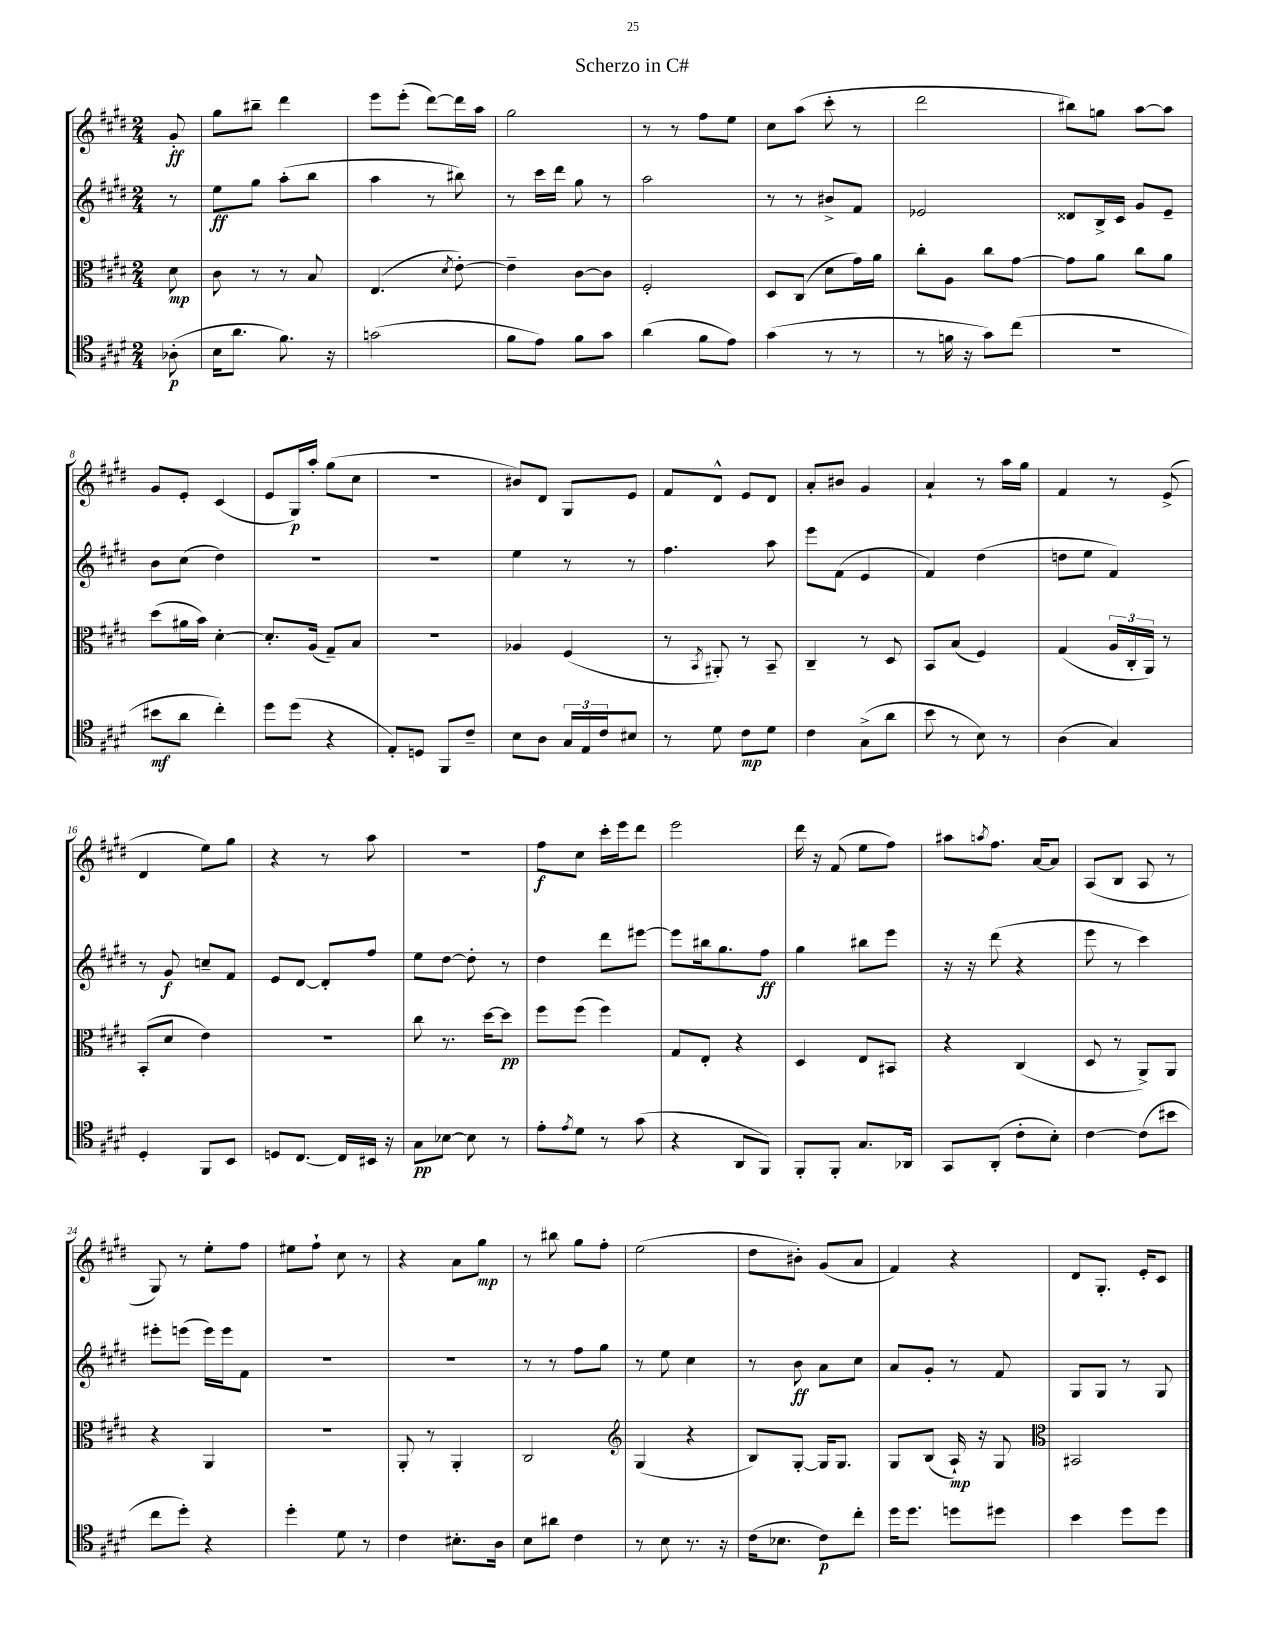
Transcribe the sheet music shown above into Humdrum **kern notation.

**kern	**dynam	**kern	**dynam	**kern	**dynam	**kern	**dynam
*part4	*part4	*part3	*part3	*part2	*part2	*part1	*part1
*staff4	*staff4	*staff3	*staff3	*staff2	*staff2	*staff1	*staff1
*clefC4	*	*clefC3	*	*clefG2	*	*clefG2	*
*k[f#c#g#d#]	*	*k[f#c#g#d#]	*	*k[f#c#g#d#]	*	*k[f#c#g#d#]	*
*M2/4	*	*M2/4	*	*M2/4	*	*M2/4	*
=	=	=	=	=	=	=	=
(8A-X'\	p	8d#\	mp	8r	.	8g#'/	ff
=1	=1	=1	=1	=1	=1	=1	=1
16B\KL	.	8c#\	.	8ee\L	ff	8gg#\L	.
8.a\J	.	.	.	.	.	.	.
.	.	8r	.	8gg#\J	.	8bb#X~\J	.
8.f#\)	.	8r	.	(8aa'\L	.	4ddd#\	.
.	.	8B/	.	8bb\J	.	.	.
16r	.	.	.	.	.	.	.
=2	=2	=2	=2	=2	=2	=2	=2
(2gn\	.	(4.E/	.	4aa\	.	8eee\L	.
.	.	.	.	.	.	(8eee'\J	.
.	.	.	.	8r	.	[8ddd#\L)	.
.	.	8qd#/	.	.	.	.	.
.	.	[8e'\)	.	8bb#X\)	.	16ddd#\L]	.
.	.	.	.	.	.	16aa\JJ	.
=3	=3	=3	=3	=3	=3	=3	=3
8f#\L	.	4e~\]	.	8r	.	2gg#\	.
8e\J)	.	.	.	16ccc#\LL	.	.	.
.	.	.	.	16ddd#\JJ	.	.	.
8f#\L	.	[8c#\L	.	8gg#\	.	.	.
8g#\J	.	8c#\J]	.	8r	.	.	.
=4	=4	=4	=4	=4	=4	=4	=4
(4a\	.	2F#'/	.	2aa\	.	8r	.
.	.	.	.	.	.	8r	.
8f#\L	.	.	.	.	.	8ff#\L	.
8e\J)	.	.	.	.	.	8ee\J	.
=5	=5	=5	=5	=5	=5	=5	=5
(4g#\	.	8D#/L	.	8r	.	8cc#\L	.
.	.	(8C#/J	.	8r	.	(8aa\J	.
8r	.	8d#\L	.	8b#X^/L	.	8ccc#'\	.
8r	.	16g#\L)	.	8f#/J	.	8r	.
.	.	16a\JJ	.	.	.	.	.
=6	=6	=6	=6	=6	=6	=6	=6
8r	.	8cc#'\L	.	2e-X/	.	2ddd#\	.
16fn\	.	8A\J	.	.	.	.	.
16r	.	.	.	.	.	.	.
8g#\L)	.	8cc#\L	.	.	.	.	.
(8cc#\J	.	[8g#\J	.	.	.	.	.
=7	=7	=7	=7	=7	=7	=7	=7
2r	.	8g#\L]	.	8d##X/L	.	8bb#X\L)	.
.	.	8a\J	.	16B^/L	.	8ggn\J	.
.	.	.	.	16c#/JJ	.	.	.
.	.	8cc#\L	.	8g#/L	.	[8aa\L	.
.	.	8a\J	.	8e~/J	.	8aa\J]	.
!!LO:LB:g=z
=8	=8	=8	=8	=8	=8	=8	=8
8b#X\L	mf	(8dd#\L	.	8b\L	.	8g#/L	.
8a\J	.	16a#X\L	.	(8cc#\J	.	8e'/J	.
.	.	16b\JJ)	.	.	.	.	.
4cc#'\)	.	[4d#'\	.	4dd#\)	.	(4c#/	.
=9	=9	=9	=9	=9	=9	=9	=9
8dd#\L	.	8.d#'/L]	.	2r	.	8e/L	.
(8dd#\J	.	.	.	.	.	16G#/L)	p
.	.	(16A/Jk	.	.	.	16aa'/JJ	.
4r	.	8G#~/L)	.	.	.	(8gg#\L	.
.	.	8B/J	.	.	.	8cc#\J	.
=10	=10	=10	=10	=10	=10	=10	=10
8E'/L)	.	2r	.	2r	.	2r	.
8Dn/J	.	.	.	.	.	.	.
8FF#/L	.	.	.	.	.	.	.
8c#~/J	.	.	.	.	.	.	.
=11	=11	=11	=11	=11	=11	=11	=11
8B\L	.	4A-X/	.	4ee\	.	8b#X/L)	.
8A\J	.	.	.	.	.	8d#/J	.
24G#/LL	.	(4F#/	.	8r	.	8G#/L	.
24E/	.	.	.	.	.	.	.
24c#/J	.	.	.	.	.	.	.
8B#X/J	.	.	.	8r	.	8e/J	.
=12	=12	=12	=12	=12	=12	=12	=12
8r	.	8r	.	4.ff#\	.	8f#/L	.
.	.	8qBB/	.	.	.	.	.
8d#\	.	8AA#X'/)	.	.	.	8d#^^/J	.
8c#\L	mp	8r	.	.	.	8e/L	.
8d#\J	.	8BB~/	.	8aa\	.	8d#/J	.
=13	=13	=13	=13	=13	=13	=13	=13
4c#\	.	4C#~/	.	8eee\L	.	8a'/L	.
.	.	.	.	(8f#\J	.	8b#X/J	.
(8G#^\L	.	8r	.	4e/	.	4g#/	.
8a\J	.	8D#/	.	.	.	.	.
=14	=14	=14	=14	=14	=14	=14	=14
8b\	.	8BB/L	.	4f#/)	.	4a`/	.
8r	.	(8B/J	.	.	.	.	.
8B\)	.	4F#/)	.	(4dd#\	.	8r	.
8r	.	.	.	.	.	16aa\LL	.
.	.	.	.	.	.	16gg#\JJ	.
=15	=15	=15	=15	=15	=15	=15	=15
(4A\	.	(4G#/	.	8ddn\L	.	4f#/	.
.	.	.	.	8ee\J	.	.	.
4G#/)	.	24A/LL	.	4f#/)	.	8r	.
.	.	24C#'/	.	.	.	.	.
.	.	24AA/JJ)	.	.	.	.	.
.	.	8r	.	.	.	(8e^/	.
!!LO:LB:g=z
=16	=16	=16	=16	=16	=16	=16	=16
4D#'/	.	(8BB'/L	.	8r	.	4d#/	.
.	.	8d#/J	.	8g#/	f	.	.
8FF#/L	.	4e\)	.	8ccn~/L	.	8ee\L)	.
8BB/J	.	.	.	8f#/J	.	8gg#\J	.
=17	=17	=17	=17	=17	=17	=17	=17
8Dn/L	.	2r	.	8e/L	.	4r	.
[8.C#/J	.	.	.	[8d#/J	.	.	.
.	.	.	.	8d#'/L]	.	8r	.
16C#/LL]	.	.	.	.	.	.	.
16BB#X/JJ	.	.	.	8ff#/J	.	8aa\	.
16r	.	.	.	.	.	.	.
=18	=18	=18	=18	=18	=18	=18	=18
8G#\L	pp	8cc#\	.	8ee\L	.	2r	.
[8B-X\J	.	8.r	.	[8dd#\J	.	.	.
8B-\]	.	.	.	8dd#'\]	.	.	.
.	.	[16dd#\KL	.	.	.	.	.
8r	.	8dd#\J]	pp	8r	.	.	.
=19	=19	=19	=19	=19	=19	=19	=19
8e'\L	.	8ff#\L	.	4dd#\	.	8ff#\L	f
8qe/	.	.	.	.	.	.	.
8d#\J	.	(8ff#\J	.	.	.	8cc#\J	.
8r	.	4ff#\)	.	8ddd#\L	.	16ccc#'\LL	.
.	.	.	.	.	.	16eee\J	.
(8g#\	.	.	.	[8eee#X\J	.	8ddd#\J	.
=20	=20	=20	=20	=20	=20	=20	=20
4r	.	8G#/L	.	8eee#\L]	.	2eee\	.
.	.	8E'/J	.	16bb#X\k	.	.	.
.	.	.	.	8.gg#\	.	.	.
8AA/L	.	4r	.	.	.	.	.
8FF#/J)	.	.	.	8ff#\J	ff	.	.
=21	=21	=21	=21	=21	=21	=21	=21
8FF#'/L	.	4D#/	.	4gg#\	.	16ddd#\	.
.	.	.	.	.	.	16r	.
8FF#'/J	.	.	.	.	.	(8f#/	.
8.G#/L	.	8E/L	.	8bb#X\L	.	8ee\L	.
.	.	8BB#X/J	.	8eee\J	.	8ff#\J)	.
16AA-X/Jk	.	.	.	.	.	.	.
=22	=22	=22	=22	=22	=22	=22	=22
8GG#/L	.	4r	.	16r	.	8aa#X\L	.
.	.	.	.	16r	.	.	.
.	.	.	.	.	.	8qaan/	.
(8AA'/J	.	.	.	(8ddd#\	.	8.ff#\J	.
8c#'\L	.	(4C#/	.	4r	.	.	.
.	.	.	.	.	.	[16a/KL	.
8B'\J)	.	.	.	.	.	8a/J]	.
=23	=23	=23	=23	=23	=23	=23	=23
[4c#\	.	8D#/	.	8eee\	.	(8A/L	.
.	.	8r	.	8r	.	8B/J	.
(8c#\L]	.	8AA^/L)	.	4ccc#\)	.	8A/	.
8b#X\J	.	8AA/J	.	.	.	8r	.
!!LO:LB:g=z
=24	=24	=24	=24	=24	=24	=24	=24
8cc#\L	.	4r	.	8eee#X'\L	.	8G#/)	.
8dd#'\J)	.	.	.	(8eeen\J	.	8r	.
4r	.	4AA/	.	16eee\LL)	.	8ee'\L	.
.	.	.	.	16eee\J	.	.	.
.	.	.	.	8f#\J	.	8ff#\J	.
=25	=25	=25	=25	=25	=25	=25	=25
4dd#'\	.	2r	.	2r	.	8ee#X\L	.
.	.	.	.	.	.	8ff#`\J	.
8d#\	.	.	.	.	.	8cc#\	.
8r	.	.	.	.	.	8r	.
=26	=26	=26	=26	=26	=26	=26	=26
4c#\	.	8AA'/	.	2r	.	4r	.
.	.	8r	.	.	.	.	.
8.B#X'\L	.	4AA'/	.	.	.	8a\L	.
.	.	.	.	.	.	8gg#\J	mp
16A\Jk	.	.	.	.	.	.	.
=27	=27	=27	=27	=27	=27	=27	=27
8B\L	.	2C#/	.	8r	.	8r	.
8a#X\J	.	.	.	8r	.	8bb#X\	.
4c#\	.	.	.	8ff#\L	.	8gg#\L	.
.	.	.	.	8gg#\J	.	8ff#'\J	.
=28	=28	=28	=28	=28	=28	=28	=28
*	*	*clefG2	*	*	*	*	*
8r	.	(4G#/	.	8r	.	(2ee\	.
8B\	.	.	.	8ee\	.	.	.
8.r	.	4r	.	4cc#\	.	.	.
16r	.	.	.	.	.	.	.
=29	=29	=29	=29	=29	=29	=29	=29
(16c#\KL	.	8B/L)	.	8r	.	8dd#\L	.
8.B-X\J	.	.	.	.	.	.	.
.	.	[8G#'/J	.	8b\	ff	8b#X'\J)	.
8c#\L)	p	16G#/KL]	.	8a\L	.	(8g#/L	.
.	.	8.G#/J	.	.	.	.	.
8cc#'\J	.	.	.	8cc#\J	.	8a/J	.
=30	=30	=30	=30	=30	=30	=30	=30
16dd#\KL	.	8G#/L	.	8a/L	.	4f#/)	.
8.dd#\J	.	.	.	.	.	.	.
.	.	(8B/J	.	8g#'/J	.	.	.
8ddn\L	.	16A`/)	mp	8r	.	4r	.
.	.	16r	.	.	.	.	.
8dd#X\J	.	8G#/	.	8f#/	.	.	.
=31	=31	=31	=31	=31	=31	=31	=31
*	*	*clefC3	*	*	*	*	*
4b\	.	2BB#X/	.	8G#/L	.	8d#/L	.
.	.	.	.	8G#/J	.	8.G#'/J	.
8dd#\L	.	.	.	8r	.	.	.
.	.	.	.	.	.	16e'/KL	.
8dd#\J	.	.	.	8G#/	.	8c#/J	.
==	==	==	==	==	==	==	==
*-	*-	*-	*-	*-	*-	*-	*-
